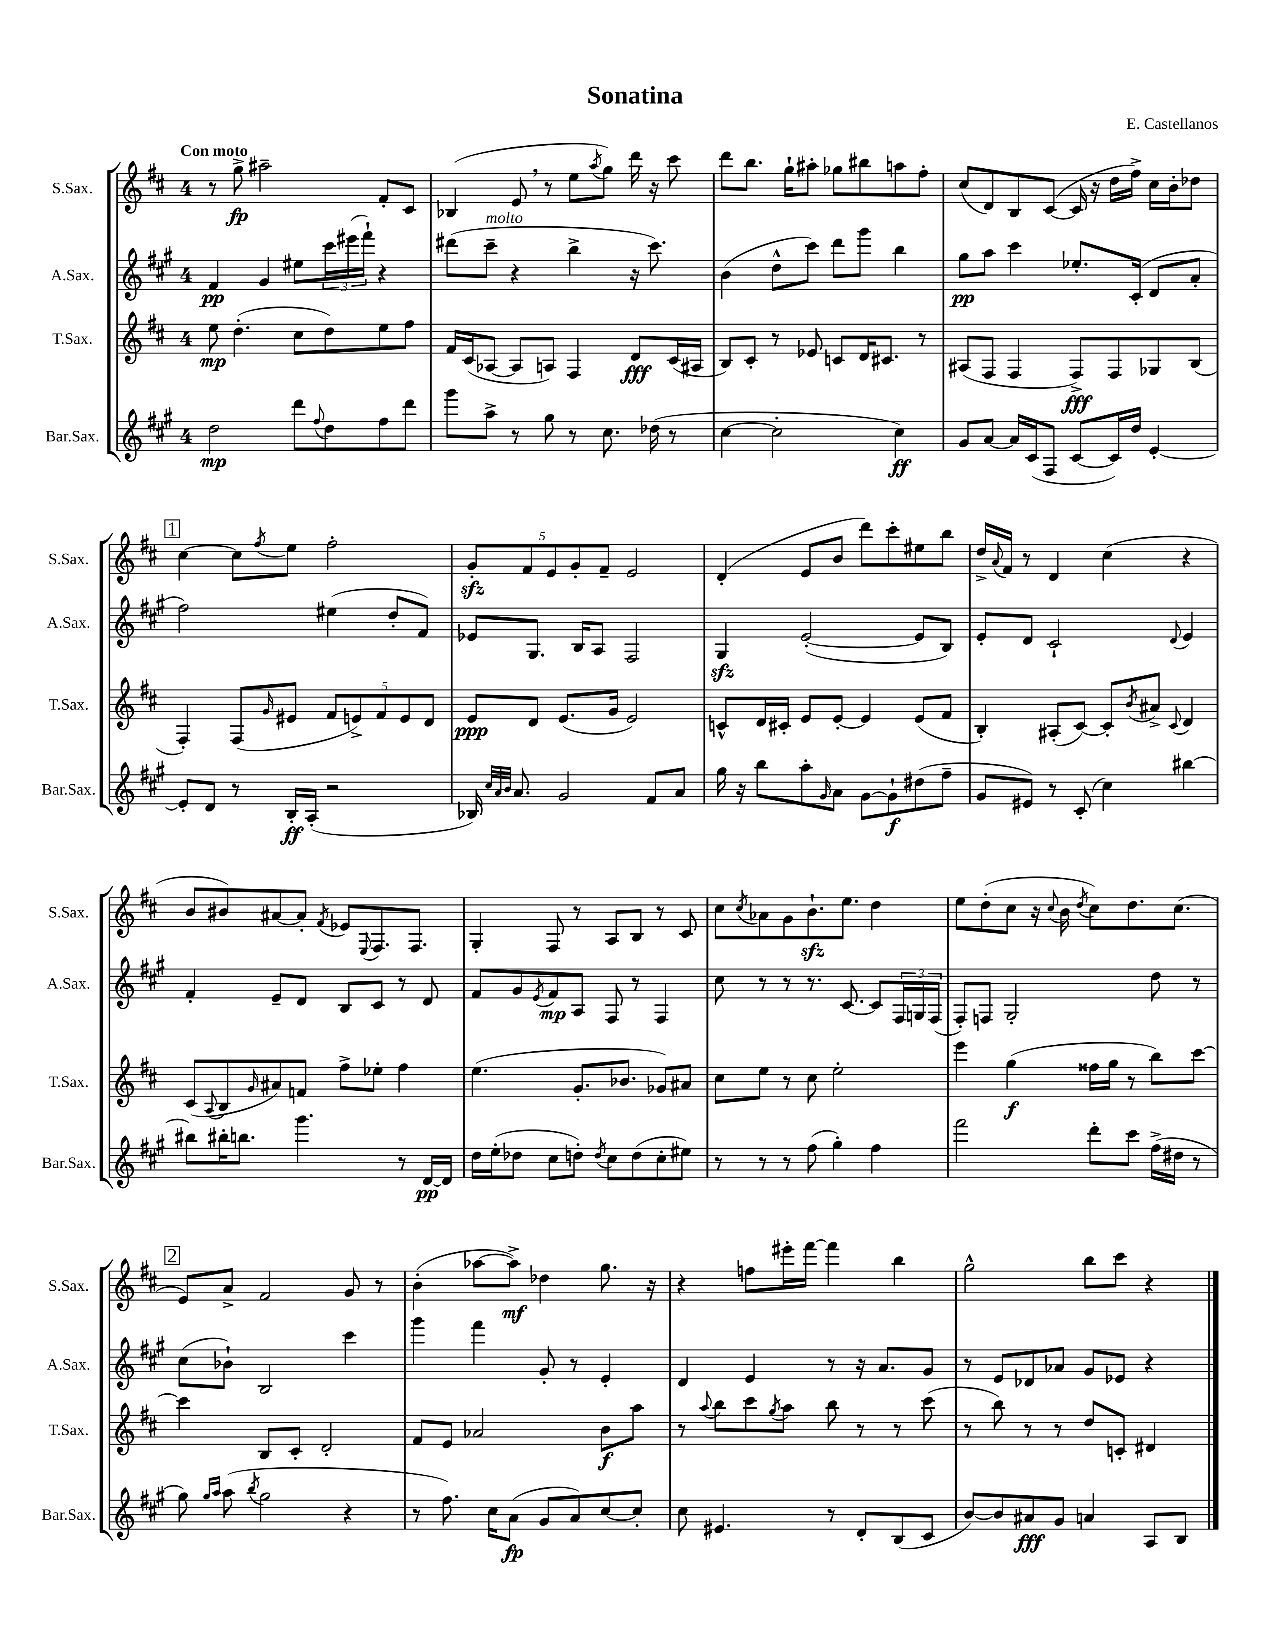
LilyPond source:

\header { title = "Sonatina" composer = "E. Castellanos" }
<<
\new StaffGroup <<
\new Staff = "s0" \with { instrumentName = "S.Sax." shortInstrumentName = "S.Sax." } {
    \clef treble \key d \major \once \override Staff.TimeSignature.style = #'single-digit \time 4/4 \tempo "Con moto"
    r8 g''8->\fp ais''2-- fis'8-. cis'8 |
    bes4( e'8 \breathe r8 e''8 \acciaccatura { a''8 } g''8) d'''16 r16 cis'''8 |
    d'''8 b''8. g''16-! ais''8-. ges''8 bis''8 a''8 fis''8-. |
    cis''8( d'8) b8 cis'8~( cis'16 r16 d''16 fis''16->) cis''16 b'16-. des''8 |
    \mark \markup { \box "1" } cis''4~ cis''8 \acciaccatura { fis''8 } e''8 fis''2-. |
    \tuplet 5/4 { g'8-.\sfz fis'8 e'8 g'8-. fis'8-- } e'2 |
    d'4-.( e'8 b'8 d'''8) cis'''8-. eis''8 b''8 |
    d''16-> \appoggiatura { a'8 } fis'16 r8 d'4 cis''4( r4 |
    b'8 bis'8) ais'8~ ais'8-. \acciaccatura { fis'8 } ees'8 \appoggiatura { e8 } fis8. fis8. |
    g4-. fis8 r8 a8 b8 r8 cis'8 |
    cis''8 \acciaccatura { cis''8 } aes'8 g'8 b'8.-!\sfz e''8. d''4 |
    e''8 d''8-.( cis''8 r16 \appoggiatura { cis''8 } b'16 \acciaccatura { d''8 } cis''8) d''8. cis''8.( |
    \mark \markup { \box "2" } e'8) a'8-> fis'2 g'8 r8 |
    b'4-.( aes''8~ aes''8->\mf) des''4 g''8. r16 |
    r4 f''8 eis'''16-. fis'''16~ fis'''4 b''4 |
    g''2-^ b''8 cis'''8 r4 \bar "|." |
}
\new Staff = "s1" \with { instrumentName = "A.Sax." shortInstrumentName = "A.Sax." } {
    \clef treble \key a \major \once \override Staff.TimeSignature.style = #'single-digit \time 4/4
    fis'4\pp gis'4 eis''8 \tuplet 3/2 { cis'''16 eis'''16( fis'''16-!) } r4 |
    dis'''8( cis'''8--^\markup { \italic "molto" } r4 b''4-> r16 cis'''8.) |
    b'4( d''8-^ cis'''8) d'''8 gis'''8 b''4 |
    gis''8\pp a''8 cis'''4 ees''8.-. cis'16-.( d'8 a'8-. |
    \mark \markup { \box "1" } fis''2) eis''4( d''8-. fis'8) |
    ees'8 gis8. b16 a8 fis2 |
    gis4\sfz e'2~-.( e'8 b8) |
    e'8-. d'8 cis'2-! \appoggiatura { d'8 } e'4 |
    fis'4-. e'8-- d'8 b8 cis'8 r8 d'8 |
    fis'8 gis'8 \acciaccatura { e'8 } fis'8\mp a8 fis8 r8 fis4 |
    cis''8 r8 r8 r8. cis'8.~ cis'8 \tuplet 3/2 { fis16 g16 fis16( } |
    fis8-.) f8 gis2-. d''8 r8 |
    \mark \markup { \box "2" } cis''8( bes'8-!) b2 cis'''4 |
    gis'''4 fis'''4 gis'8-. r8 e'4-. |
    d'4 e'4 r8 r16 a'8. gis'8 |
    r8 e'8 des'8 aes'8 gis'8 ees'8 r4 \bar "|." |
}
\new Staff = "s2" \with { instrumentName = "T.Sax." shortInstrumentName = "T.Sax." } {
    \clef treble \key d \major \once \override Staff.TimeSignature.style = #'single-digit \time 4/4
    e''8\mp d''4.-.( cis''8 d''8) e''8 fis''8 |
    fis'16 cis'16( aes8~ aes8 a8) fis4 d'8\fff cis'16( ais16 |
    b8) cis'8-. r8 ees'8 c'8 d'16 cis'8. r8 |
    ais8( fis8 fis4 fis8->\fff) fis8 ges8 b8( |
    \mark \markup { \box "1" } fis4-.) fis8( \grace { g'16 } eis'8 \tuplet 5/4 { fis'8 e'8->) fis'8 e'8 d'8 } |
    e'8\ppp d'8 e'8.( g'16 e'2) |
    c'8-^ d'16 cis'16-. e'8 e'8~-. e'4 e'8( fis'8 |
    b4-.) ais8-.( cis'8~) cis'8-. \acciaccatura { b'8 } ais'8-> \appoggiatura { cis'8 } d'4 |
    cis'8( \appoggiatura { a8 } b8 \grace { g'16 } ais'8) f'8 fis''8-> ees''8-. fis''4 |
    e''4.( g'8.-. bes'8. ges'8) ais'8 |
    cis''8 e''8 r8 cis''8 e''2-. |
    e'''4 g''4\f( fisis''16 g''16 r8 b''8) cis'''8~ |
    \mark \markup { \box "2" } cis'''4 b8 cis'8-. d'2-. |
    fis'8 e'8 aes'2 b'8\f a''8 |
    r8 \appoggiatura { a''8 } b''8 cis'''8 \acciaccatura { g''8 } a''8 b''8 r8 r8 cis'''8( |
    r8 b''8) r8 r8 d''8 c'8-. dis'4 \bar "|." |
}
\new Staff = "s3" \with { instrumentName = "Bar.Sax." shortInstrumentName = "Bar.Sax." } {
    \clef treble \key a \major \once \override Staff.TimeSignature.style = #'single-digit \time 4/4
    d''2\mp d'''8 \appoggiatura { fis''8 } d''8 fis''8 d'''8 |
    gis'''8 a''8-> r8 gis''8 r8 cis''8. des''16( r8 |
    cis''4~ cis''2-. cis''4\ff) |
    gis'8 a'8~ a'16 cis'16( fis8 cis'8~ cis'16) d''16 e'4~-. |
    \mark \markup { \box "1" } e'8-. d'8 r8 b16-.\ff a16-.( r2 |
    bes16) \grace { cis''32 a'32 b'32 } a'8. gis'2 fis'8 a'8 |
    gis''16 r16 b''8 a''8-. \grace { gis'16 } a'8 gis'8~ gis'8-!\f dis''8( fis''8-- |
    gis'8 eis'8) r8 cis'8-.( cis''4) bis''4~ |
    bis''8 bis''16-. b''8. gis'''4. r8 d'16~\pp d'16 |
    d''16 e''16-.( des''8 cis''8 d''8-.) \acciaccatura { d''8 } cis''8 d''8( cis''8-. eis''8) |
    r8 r8 r8 fis''8( gis''4-.) fis''4 |
    fis'''2 d'''8-. cis'''8 fis''16->( dis''16 r8 |
    \mark \markup { \box "2" } gis''8) \grace { gis''16 a''16 } a''8( \acciaccatura { b''8 } gis''2 r4 |
    r8 fis''8.) cis''16 a'8\fp( gis'8 a'8) cis''8~ cis''8-. |
    cis''8 eis'4. r8 d'8-. b8( cis'8 |
    b'8~) b'8 ais'8\fff gis'8 a'4 a8 b8 \bar "|." |
}
>>
>>
\layout { \context { \Score \remove "Bar_number_engraver" } }
